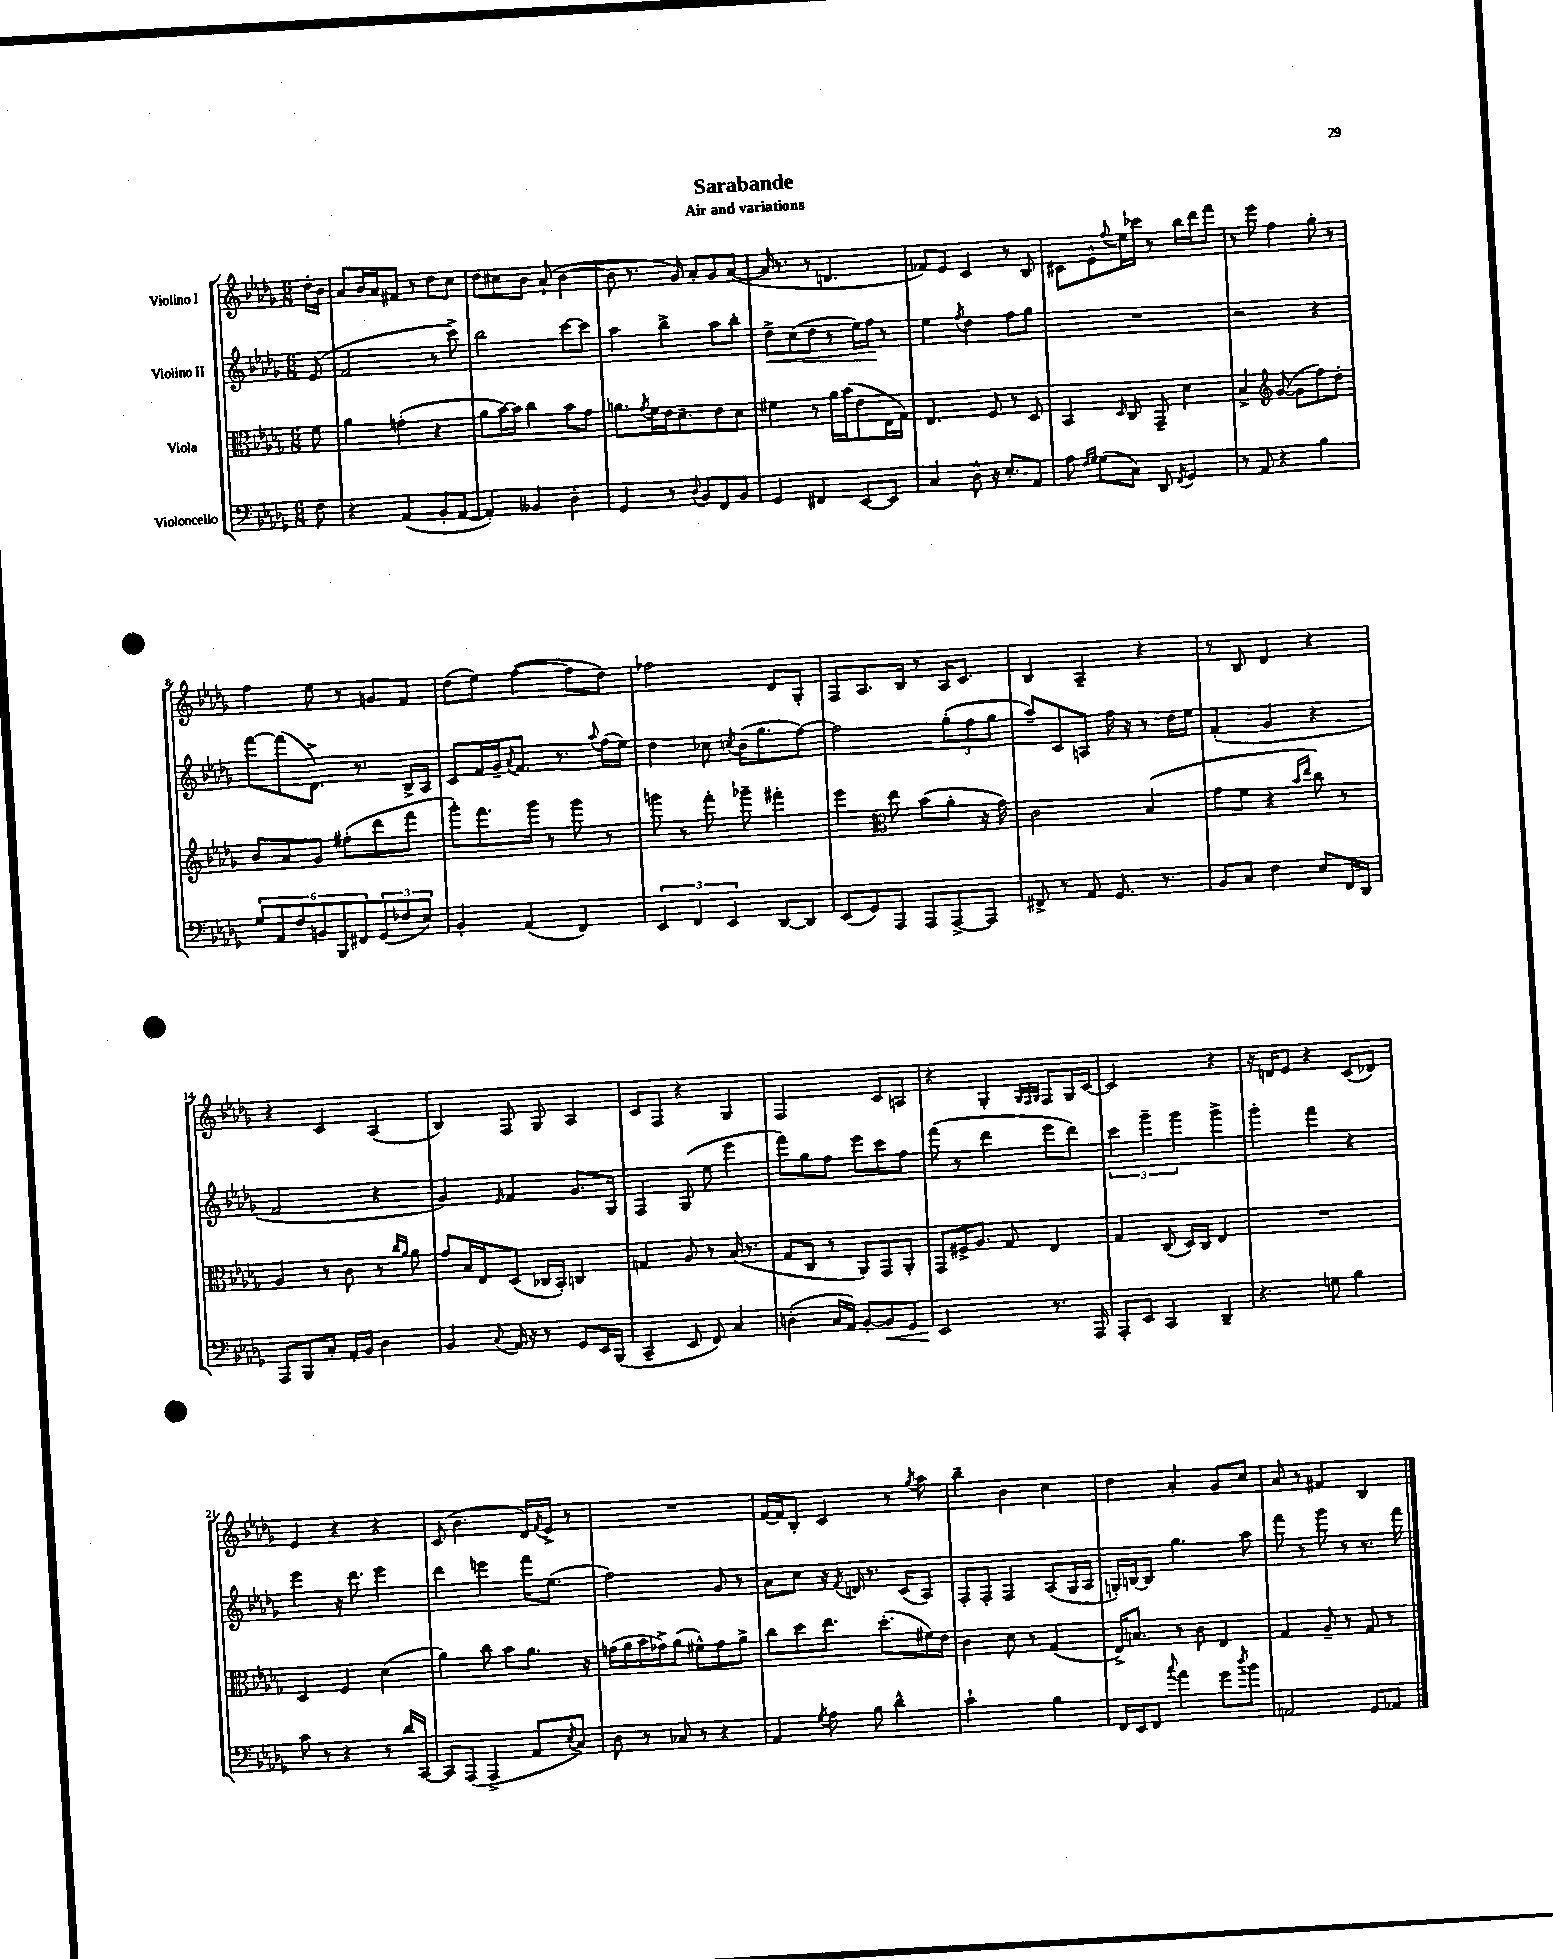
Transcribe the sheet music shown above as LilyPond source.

\header { title = "Sarabande" subtitle = "Air and variations" }
<<
\new StaffGroup <<
\new Staff = "s0" \with { instrumentName = "Violino I" } {
    \clef treble \key des \major \numericTimeSignature \time 6/8 \partial 8
    des''16-. bes'16 |
    aes'8 bes'16 aes'16 fis'8 r8 des''8 c''8 |
    des''8 cis''8 bes'8 aes'8-!( bes'4~ |
    bes'8 r8. ges'16) aes'8-. ges'8 aes'8~( |
    aes'16 r8. r8 d'4. |
    fes'8) ees'8 c'4 r8 bes8 |
    cis'8 ees'8-^ \appoggiatura { f''8 } ees''16 ces'''16 r8 bes''16 des'''16 f'''8 |
    r8 ees'''8 f''4 ges''8-. r8 |
    f''4 ees''8 r8 g'8 f'8 |
    des''8( ees''8) f''4~( f''8 des''8) |
    fes''2 des'8 ges8-. |
    f8 aes8. bes16 r8 aes16 c'8. |
    bes4 aes4-- r4 |
    r8 bes8 des'4 r4 |
    r4 c'4 aes4( |
    bes4) f8 ges8 aes4 |
    c'8 f8 r4 ges4 |
    f2 c'8 a8 |
    r4 ges4-. \grace { ges32 f32 ges32 } f8 ges16 c'16~ |
    c'2 r4 |
    r16 d'16 ees'8 r4 c'8( des'8) |
    ees'4 r4 r4 |
    c'8( bes'4. des'16) \acciaccatura { f'8 } ees'16-> r8 |
    R2. |
    f'16~ f'16 bes8-. c'4 r8 \acciaccatura { ges''8 } aes''8 |
    bes''4-- bes'4 c''4 |
    des''4 aes'4-. ges'8 c''8 |
    aes'8 r8 fis'4 bes4 \bar "|." |
}
\new Staff = "s1" \with { instrumentName = "Violino II" } {
    \clef treble \key des \major \numericTimeSignature \time 6/8 \partial 8
    ees'8( |
    f'2 r8 c'''8->) |
    bes''2 c'''8~ c'''8 |
    aes''4 bes''4-> aes''8 bes''8-. |
    des''8->\< c''8( des''8 r8 ees''16) f''16\! r8 |
    ees''4 \acciaccatura { f''8 } des''4 f''8 ges''8 |
    R2. |
    r2 r4 |
    f'''8~ f'''8( des'8.->) r8. bes16-> aes16 |
    c'8 f'16 ges'16-- \appoggiatura { aes'8 } f'8. r8. \appoggiatura { aes''8 } f''16( ees''16) |
    des''4 ces''8 \acciaccatura { c''8 } bes'16( ges''8. f''8~) |
    f''2 \tuplet 3/2 { ges''8-.( f''8 ges''8 } |
    aes''8--) c'8 a8 f''16 r16 r8 des''16 ees''16 |
    f'4-.( ges'4 r4 |
    f'2 r4 |
    ges'4) \grace { ees'16 } f'4 ges'8. ges16 |
    f4 ges8( ees''8 ees'''4 |
    f'''8) ges''8 f''8 ees'''8 c'''8 f''8 |
    f'''8( r8 des'''4 ees'''8 des'''8) |
    \tuplet 3/2 { c'''4 ges'''4-- ges'''4 } ges'''4-> |
    ges'''4-. f'''4 r4 |
    ees'''4 r16 des'''8. ees'''4 |
    des'''4 e'''4 f'''16 ees''8.( |
    f''2) ges'8 r8 |
    aes'8 c''8 r16 \acciaccatura { f'8 } d'16 r8. c'16( aes8) |
    f8-. f8-. f4 aes8( ges16 aes16 |
    g16-.) b16~ b8 ges''4. aes''8 |
    f'''8 r8 ges'''8 r8 r8. f'''16 \bar "|." |
}
\new Staff = "s2" \with { instrumentName = "Viola" } {
    \clef alto \key des \major \numericTimeSignature \time 6/8 \partial 8
    f'8 |
    aes'4 g'4-.( r4 |
    aes'8 bes'16~) bes'16 c''4 bes'8 ges'8 |
    a'8. \acciaccatura { ges'8 } f'16 ees'16 des'8.-- ees'8 des'8 |
    fis'4 r8 aes'16 bes'16( ees'8 ees16 ges16) |
    ees4. f8 r8 des8 |
    bes,4 \grace { des16 } c8 ges,8-- des'4 |
    bes4-> \clef treble ges'8~( ges'8 f''8) des''8-. |
    bes'8 aes'8 ges'8 fis''8-.( des'''8 f'''8 |
    ges'''8-.) f'''8. ges'''16 r8 ges'''8 r8 |
    g'''8 r8 f'''8-. ges'''8-- fis'''4-. |
    ees'''4 \clef alto ees''8 bes'8( aes'8-. r16 ges'16) |
    c'2 bes4( |
    ges'8 f'8 r4 \grace { bes'16 ees''16 } c''8) r8 |
    aes4 r8 c'8 r8 \grace { c''16 aes'16 } aes'8 |
    ges'8 bes16 ees16 des8( ces16 bes,16-.) c4 |
    g4 aes8 r8 bes16( r8. |
    ges8 c8 r8 aes,8) ges,8 aes,8-. |
    ges,8 fis16-> aes8. ges8 ees4 |
    ges4 c8( des16) c16 ees4 |
    R2. |
    des4 f4 des'4( |
    aes'4) c''8 bes'8 aes'8. r16 |
    g'16( aes'16 bes'16 ges'16->) aes'8( fis'8-^) ges'8 aes'8-> |
    c''8 des''8 ees''8. des''8.-.( fis'16) ees'16 |
    c'4 des'8 r8 ges4( |
    ees16->) b8. r8 c'8 ees4 |
    ges4 aes8-- r8 ges8 r8 \bar "|." |
}
\new Staff = "s3" \with { instrumentName = "Violoncello" } {
    \clef bass \key des \major \numericTimeSignature \time 6/8 \partial 8
    f8 |
    r4 aes,4( bes,8-. aes,8~ |
    aes,4-.) beses,4 des4-. |
    ges,4 r8 \appoggiatura { des8 } bes,8 f,8 bes,8 |
    ges,4 fis,4 ees,8~ ees,8 |
    c4 des8-^ r16 ees8.-. aes,8 |
    aes8 \grace { f16 ges16 } ges8( c8) des,8 \acciaccatura { f,8 } ges,4 |
    r8 aes,8 r4 bes4 |
    \tuplet 6/4 { ges8 aes,8 f8 b,8 bes,,8 fis,8 } \tuplet 3/2 { ges,8( fes8 ees8) } |
    bes,4-. aes,4( f,4) |
    \tuplet 3/2 { ees,4 f,4 ees,4 } des,8~ des,8 |
    ees,8( ges,8) aes,,8 aes,,8 aes,,8~-> aes,,8 |
    fis,8-> r8 aes,8 ges,8. r8. |
    bes,8 c8 f4 ees8 f,16 des,16 |
    aes,,8 bes,,8 c8-. aes,16-. bes,16 des4 |
    bes,4 \appoggiatura { c8 } aes,16 r16 r8 ges,8 ees,16 bes,,16( |
    c,4-- ees,8 f,8) c4 |
    d4-.( c16 aes,16) bes,8~-. bes,8\< ges,8 |
    ees,2\! r8. aes,,16 |
    aes,,8-. ees,8 c,4 des,4-- |
    r4. g8 bes4 |
    c'8 r8 r4 r8 des'16 c,16~ |
    c,8 aes,,8( aes,,4-> aes,8 \acciaccatura { ees8 } c8) |
    des8 r8 ces8 r8 r4 |
    aes,4 \acciaccatura { ges8 } aes8 bes8 des'4-^ |
    c'2-! bes4 |
    f,16 ees,16 f,8 \appoggiatura { c''8 } aes'4 ges'8 \acciaccatura { des''8 } bes'8 |
    a,2 ges,8 aes,8 \bar "|." |
}
>>
>>
